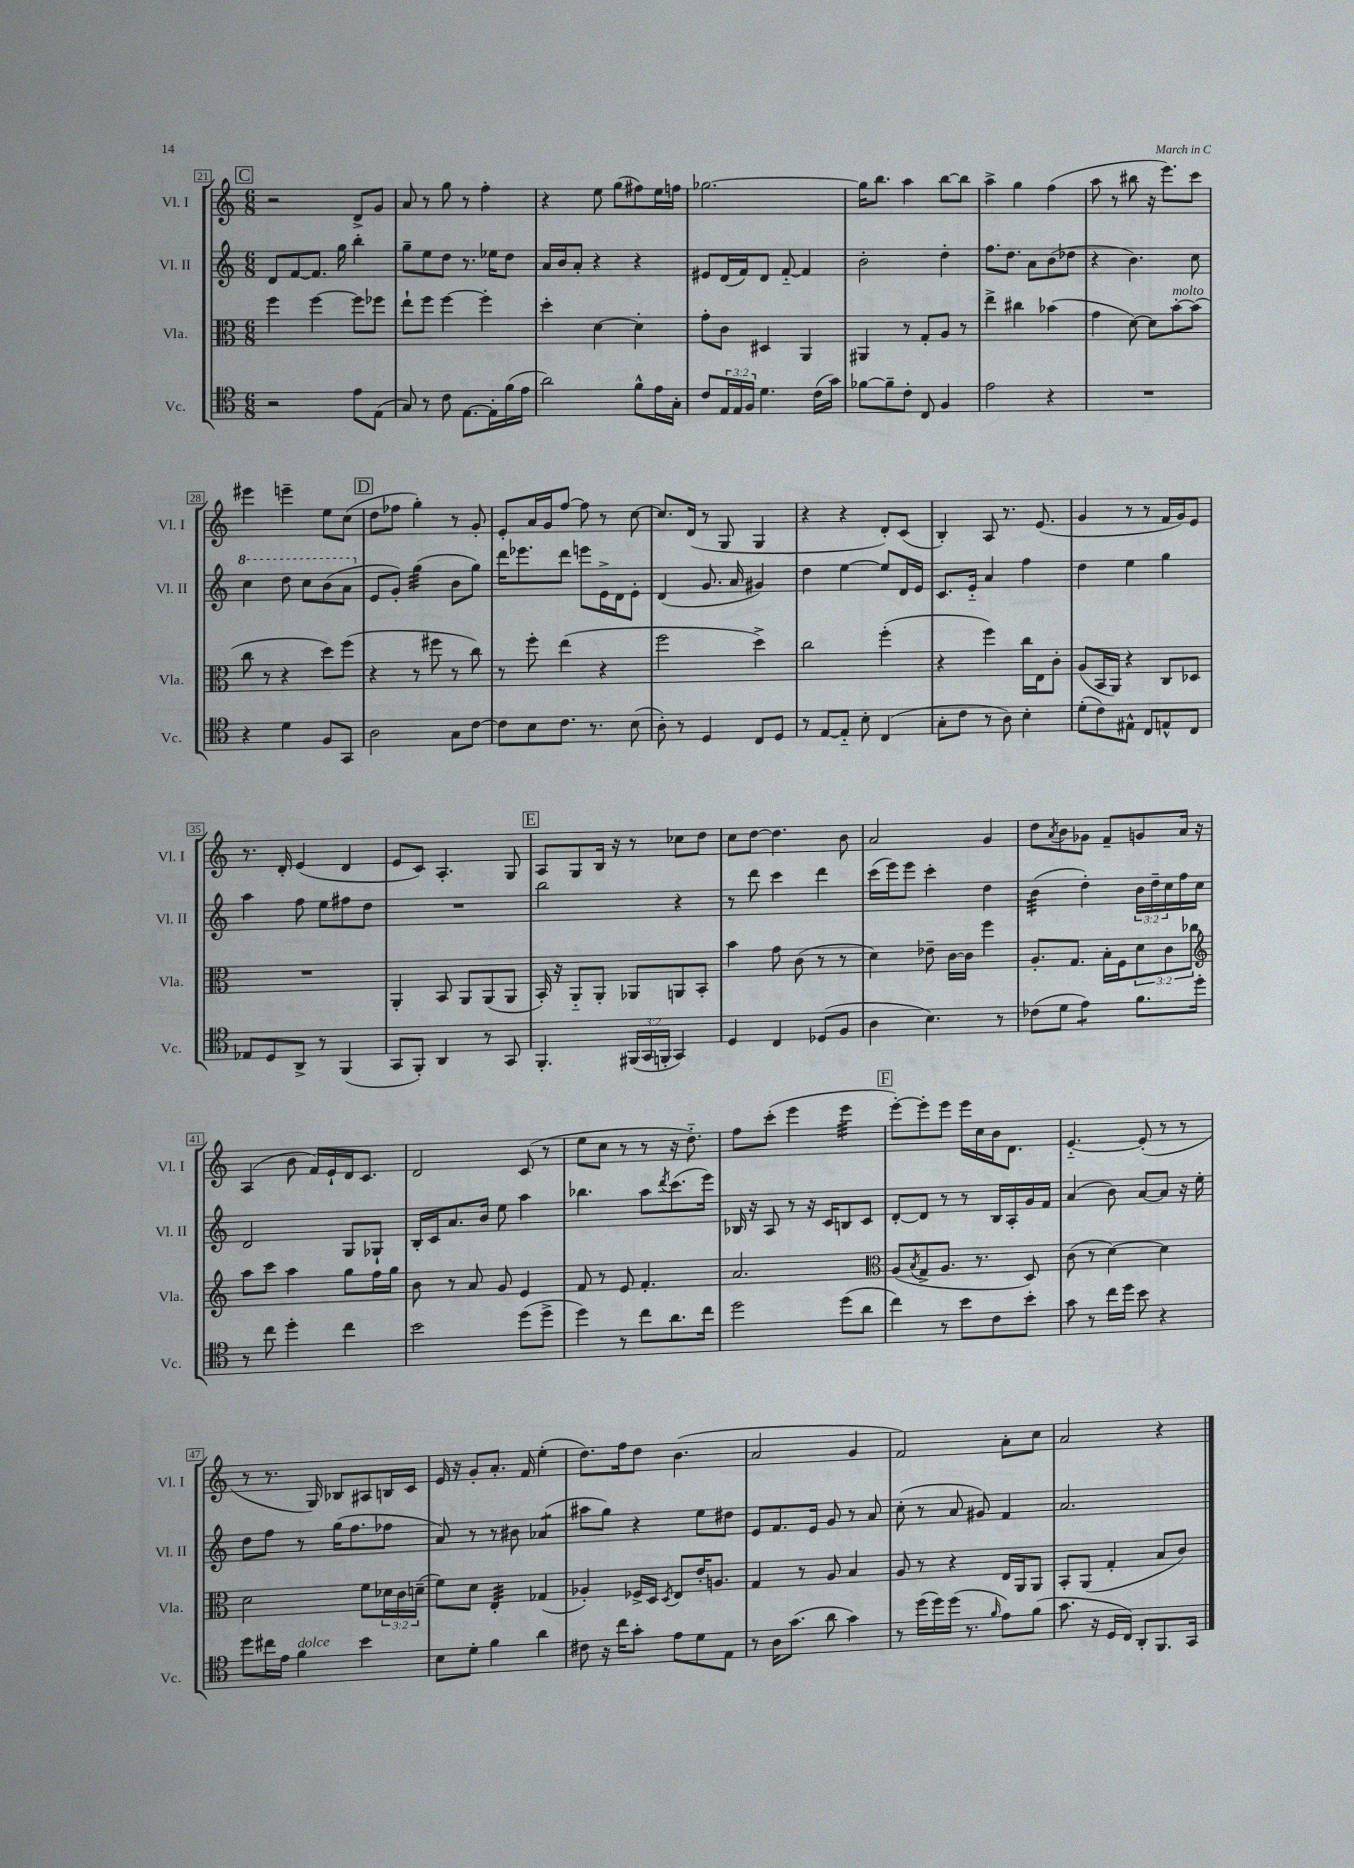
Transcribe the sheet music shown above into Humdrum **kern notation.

**kern	**kern	**kern	**kern
*staff4	*staff3	*staff2	*staff1
*clefC4	*clefC3	*clefG2	*clefG2
*k[]	*k[]	*k[]	*k[]
*M6/8	*M6/8	*M6/8	*M6/8
2r	4ff	8d	2r
.	.	[8f	.
.	[4ff	8.f]	.
.	.	16gg	.
8e	8ff]	4bb'	8d^
(8E	8ff-	.	8g
=	=	=	=
8G)	8ee`	8gg~	8a
8r	8ff	8ee	8r
8c	[4ff	8dd	8gg
[8.E	.	8.r	8r
.	4ff']	.	4ff'
16E']	.	16ee-	.
(16f	.	8dd	.
16e	.	.	.
=	=	=	=
2a)	4dd'	16a	4r
.	.	16b	.
.	.	8a'	.
.	[4d	4r	8ee
.	.	.	(8gg
8f^^	4d']	4r	8ff#)
16e	.	.	16ee
16G'	.	.	16ff
=	=	=	=
8c	8g'	8e#	[2.gg-
24E	8c	(16d	.
24E	.	.	.
.	.	16f)	.
24F	.	.	.
4.d	4D#	8d	.
.	.	[8f'~	.
.	4AA	4f]	.
(16c	.	.	.
16g)	.	.	.
=	=	=	=
[8f-	4AA#	2b'	16gg-]
.	.	.	8.bb
8f-~]	.	.	.
8c'	8r	.	4aa
8C	8G'	.	.
4F	8A	4dd'	[8bb
.	8r	.	8bb]
=	=	=	=
2e	4ee^	8.ff	4aa^
.	.	8.dd	.
.	4cc#	.	4gg
.	.	8a	.
4r	(4b-	(8b	(4ff
.	.	8dd-	.
=	=	=	=
2.r	4g	4r	8aa
.	.	.	8r
.	[8d)	4.b)	8bb#
.	8d]	.	16r
.	.	.	8.eee)
.	[8b'	.	.
.	(8b]	8cc	8ccc
=	=	=	=
4r	8cc	4ccc	4eee#
.	8r	.	.
4d	4r	8ddd	4eee~
.	.	8ccc	.
8F	8dd)	(8bb	8ee
8GG	(8ff	8aa	(8cc
=	=	=	=
2A	4r	8e	8dd
.	.	8g')	8ff-
.	8r	(4gg	4gg')
.	8ff#	.	.
8G	8r	8b	8r
[8c	8cc)	8gg)	8g'
=	=	=	=
8c]	8r	16ddd	8e'
.	.	8.eee-	.
8B	8ff'	.	16a
.	.	.	16g
8.c	(4ee	8ddd	[8ff
.	.	8eee	8ff]
8.r	.	.	.
.	4r	16e^	8r
.	.	16d	.
(8B	.	8e'	[8cc
=	=	=	=
8A')	2ff	(4d	8.cc]
8r	.	.	.
.	.	.	(16d
4D	.	8.g	8r
.	.	.	8G
.	.	16a	.
8C	4dd^)	4g#)	4G
8D	.	.	.
=	=	=	=
8r	2cc	4dd	4r
[8E	.	.	.
8E'~]	.	[4ee	4r
8B'	.	.	.
(4C	(4ff'	8ee]	8d')
.	.	16d	(8c
.	.	16e	.
=	=	=	=
8G'	4r	8.c	4B')
8c	.	.	.
.	.	16e'~	.
8r	4ff)	4a	8A
8A)	.	.	8.r
4B'	16cc	4ff	.
.	16E	.	(8.e
.	8c'	.	.
=	=	=	=
(8d'	(8A	4dd	4g
8c)	16BB	.	.
.	16AA)	.	.
8E#^^	4r	4ee	8r
8C	.	.	8r
8E^^	8C	4gg	16f
.	.	.	16g)
8C	8D-	.	8e
=	=	=	=
8E-	2.r	4aa	8.r
8D	.	.	.
.	.	.	16d'
8AA^	.	8ff	(4e
8r	.	8ee	.
(4FF	.	8ff#	4d
.	.	8dd	.
=	=	=	=
8GG	4AA'	2.r	8e
8FF')	.	.	8c)
4AA	8BB	.	4.A'
.	8AA	.	.
8r	(8AA	.	.
8GG	8AA	.	8G
=	=	=	=
4.FF'	16BB')	2bb	8A
.	16r	.	.
.	8AA'~	.	8G
.	8AA'	.	16B
.	.	.	16r
(24FF#	8AA-	.	8r
24GG	.	.	.
24FF'	.	.	.
4GG)	8AA	4r	8cc-
.	8BB'	.	8dd
=	=	=	=
4D	4b	8r	8cc
.	.	8ddd	[8dd
4C	8g	4ccc	4.dd]
.	(8c	.	.
(8D-	8r	4ddd	.
8F	8r	.	8b
=	=	=	=
4A	4d)	(16ccc	2a
.	.	16eee)	.
.	.	8eee	.
4.B)	8e-~	4ccc'	.
.	[16c	.	.
.	16c]	.	.
.	4ff	4dd	4g
8r	.	.	.
=	=	=	=
(8c-	8.A'	(4b	8dd
.	.	.	8qa
8d	.	.	8b
.	8.G	.	.
4e)	.	4dd')	8g-
.	16B'	.	8f~
.	16F	.	.
8.f	12d	24b	8g
.	.	24dd~	.
.	12c	24cc	.
.	.	16ff	16a
.	12cc-	.	.
16dd'	.	16cc	16r
=	=	=	=
*	*clefG2	*	*
8r	8aa	2d	(4A
8cc	8ccc	.	.
4dd'	4aa	.	8b
.	.	.	16f)
.	.	.	16e`
4cc	8gg	8G	16d
.	.	.	8.c
.	16ff	8G-`	.
.	16gg	.	.
=	=	=	=
2b	8b	16B'	2d
.	.	16c	.
.	8r	8.a	.
.	8a	.	.
.	.	16b	.
.	8g	8ee	.
(8dd	4e	4aa	(8c
8dd^	.	.	8r
=	=	=	=
4dd)	8f	4.bb-	8ee
.	8r	.	8cc
8r	8e	.	8r
8cc	4.f'	8aa	8r
.	.	8qddd	.
8.a	.	(8.ccc	16r
.	.	.	8.dd'~)
16cc	.	16eee)	.
=	=	=	=
2dd	2.a	16B-	8ff
.	.	16r	.
.	.	8A	(8ccc'
.	.	8r	4eee
.	.	16r	.
.	.	16c	.
(8dd	.	8B	4eee
8a	.	8c	.
=	=	=	=
*	*clefC3	*	*
4cc)	(8A	[8d'	[8eee')
.	8qB	.	.
.	8G^	8d]	8eee']
8r	8.A	8r	8eee
8b	.	8r	16eee
.	8.r	.	16cc
8c	.	16B	16b
.	.	16A'	8.d
8b'	8D)	16g	.
.	.	16f	.
=	=	=	=
8g	(8c	(4a	[4.e'~
8r	8r	.	.
16cc	[4d)	8b)	.
16dd	.	.	.
8b	.	[8a	(8e']
4r	4d]	8a]	8r
.	.	16r	8r
.	.	16ee'	.
=	=	=	=
8dd	2d	8dd	8r
16cc#	.	8ff	8.r
16e	.	.	.
4f	.	8r	.
.	.	.	16G)
.	.	(16gg	8B-
.	.	8.ff	.
4b	8f	.	8A#
.	24d-	8ff-	16B
.	24c	.	.
.	.	.	16c
.	(24d~	.	.
=	=	=	=
8B	8f)	8a)	16e
.	.	.	16r
8d'	8d	8r	8g'
4f	4E'	8r	8.a'
.	.	8b#	.
.	.	.	16f
4a	(4G-	(4a-	(4ee'
=	=	=	=
8c#	4A-')	8aa#	8.dd)
16r	.	8gg)	.
16cc	.	.	16ff
8g'	16F-^	4r	8dd
.	16D	.	.
.	8qD	.	.
8e	8E	.	(4.b
8d	16e'	8ee	.
.	8.A	.	.
8E	.	8dd#	.
=	=	=	=
8r	4G	8e	2a
16A	.	8.f	.
(8.g	.	.	.
.	8r	.	.
.	.	16e	.
8a	8A	8g	.
4g)	4B	8r	4g
.	.	8a	.
=	=	=	=
8r	8A	(8cc'	2f)
(16dd	8r	8r	.
16dd)	.	.	.
(16dd	4r	8a	.
8.r	.	.	.
.	.	8g#)	.
16qqf	.	.	.
8e)	16E	4f	8a'
.	16AA	.	.
(8f	8AA	.	8cc
=	=	=	=
8.g	8BB'	2.a	2a
.	(8AA	.	.
16r	.	.	.
16D	4G'	.	.
16C)	.	.	.
8AA'	.	.	.
8.FF	8B	.	4r
.	8c)	.	.
16GG	.	.	.
==	==	==	==
*-	*-	*-	*-
